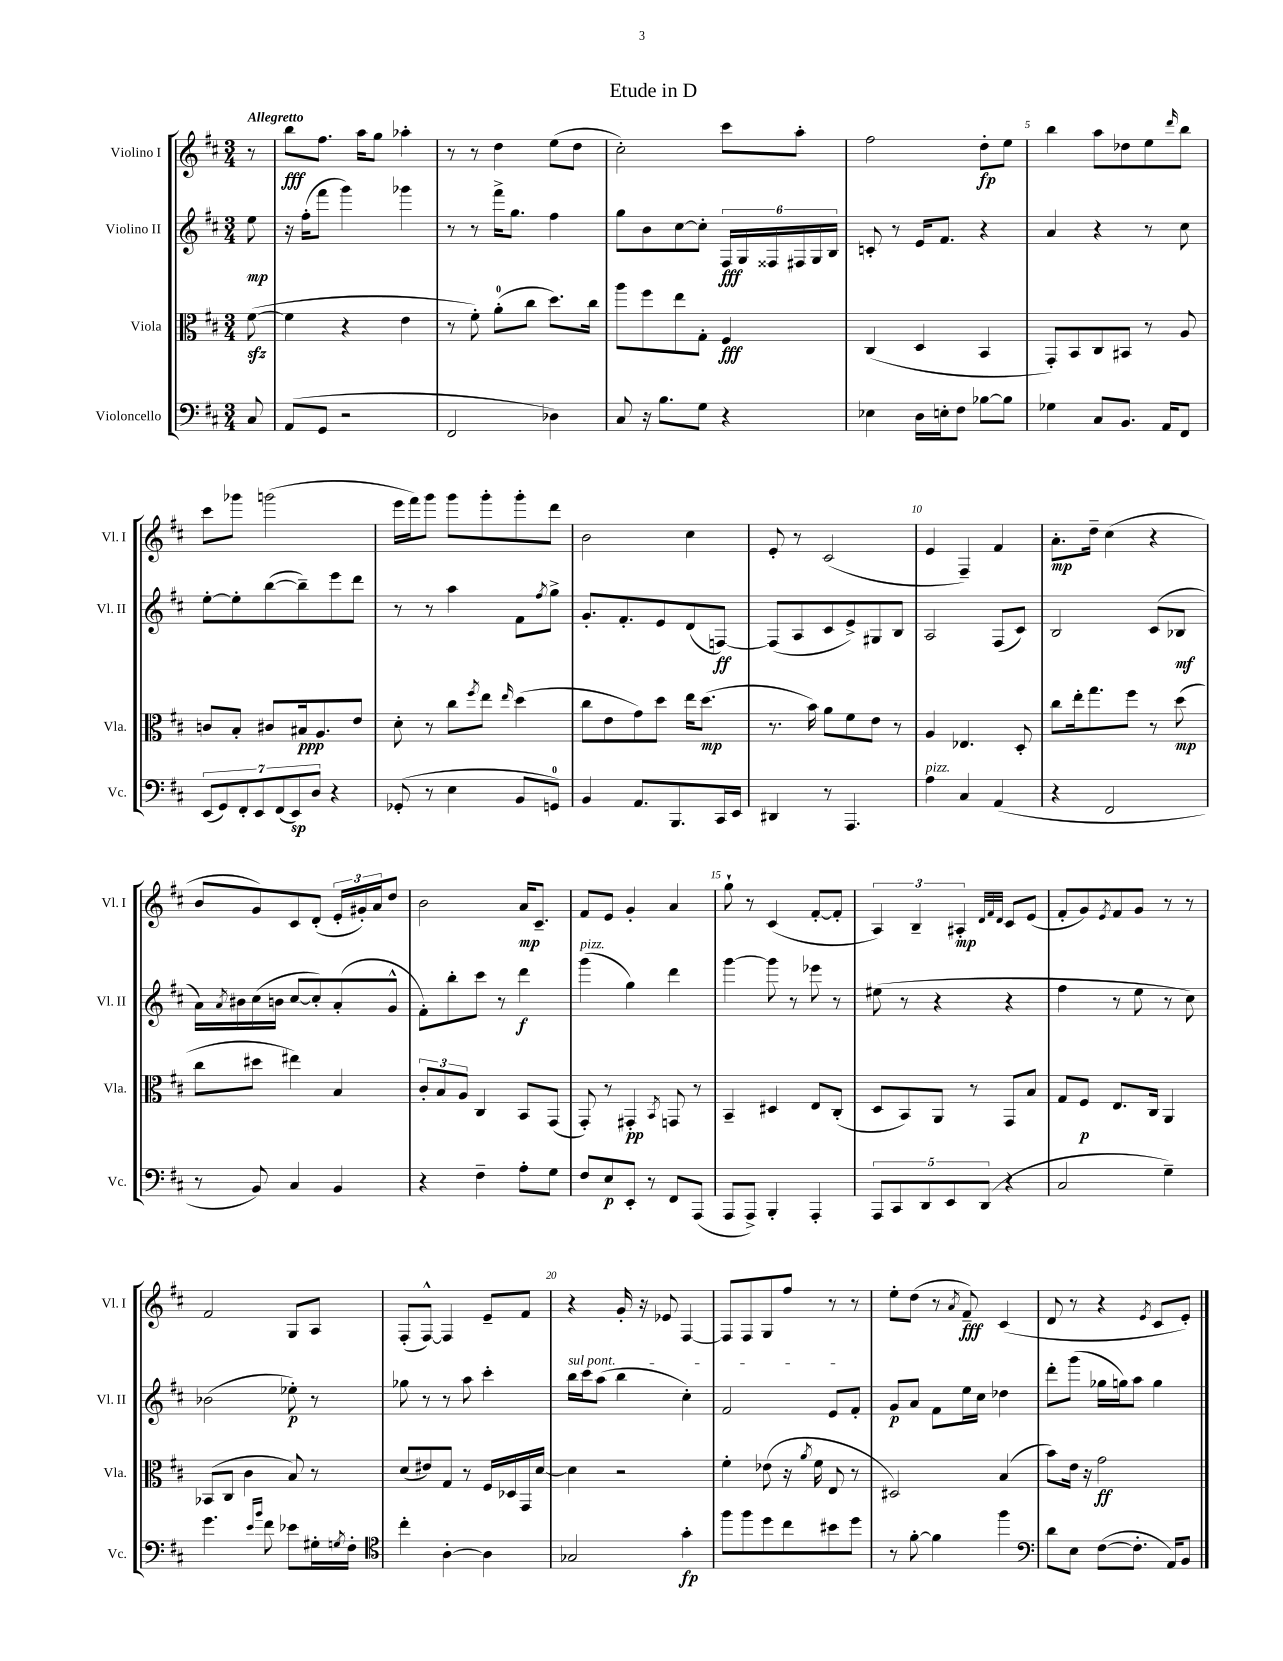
\header { title = "Etude in D" }
<<
\new StaffGroup <<
\new Staff = "s0" \with { instrumentName = "Violino I" shortInstrumentName = "Vl. I" } {
    \clef treble \key d \major \numericTimeSignature \time 3/4 \partial 8 \tempo "Allegretto"
    r8 |
    b''8\fff fis''8. a''16 g''8 aes''4-. |
    r8 r8 d''4 e''8( d''8 |
    cis''2-.) cis'''8 a''8-. |
    fis''2 d''8-.\fp e''8 |
    b''4 a''8 des''8 e''8 \grace { d'''16 } b''8 |
    cis'''8 ges'''8 g'''2( |
    e'''16 fis'''16) g'''8 g'''8 g'''8-. g'''8-. d'''8 |
    b'2 cis''4 |
    e'8-. r8 cis'2( |
    e'4 fis4--) fis'4 |
    a'8.-.\mp d''16-- cis''4( r4 |
    b'8 g'8) cis'8 d'8-.( \tuplet 3/2 { e'16-. gis'16-.) a'16 } d''8 |
    b'2 a'16\mp cis'8.-- |
    fis'8 e'8 g'4-. a'4 |
    g''8-! r8 cis'4( fis'8~-. fis'8-. |
    \tuplet 3/2 { a4) b4-- ais4-.\mp } \grace { d'32 fis'32 d'32 } cis'8 e'8( |
    fis'8-. g'8) \acciaccatura { e'8 } fis'8 g'8 r8 r8 |
    fis'2 g8 a8 |
    fis8-.( fis8~-^) fis4 e'8-- fis'8 |
    r4 g'16-. r16 ees'8 fis4~ |
    fis8 fis8 g8 fis''8 r8 r8 |
    e''8-. d''8( r8 \acciaccatura { a'8 } fis'8--\fff) cis'4( |
    d'8 r8 r4 \acciaccatura { e'8 } cis'8 e'8-.) \bar "|." |
}
\new Staff = "s1" \with { instrumentName = "Violino II" shortInstrumentName = "Vl. II" } {
    \clef treble \key d \major \numericTimeSignature \time 3/4 \partial 8
    e''8\mp |
    r16 fis''16-.( fis'''8 g'''4) ges'''4 |
    r8 r8 fis'''16-> g''8. fis''4 |
    g''8 b'8 cis''8~ cis''8-. \tuplet 6/4 { fis16\fff g16 fisis16 fis16 g16 b16 } |
    c'8-. r8 e'16 fis'8. r4 |
    a'4 r4 r8 cis''8 |
    e''8~-. e''8-. b''8~( b''8--) e'''8 d'''8 |
    r8 r8 a''4 fis'8 \acciaccatura { fis''8 } g''8-> |
    g'8.-. fis'8.-. e'8 d'8( f8~\ff) |
    f8( a8 cis'8 e'8->) gis8 b8 |
    a2 fis8( cis'8) |
    b2 cis'8( bes8\mf |
    a'16) \acciaccatura { a'8 } bis'16 cis''16( b'16 cis''8~ cis''8-.) a'8-.( g'8-^ |
    fis'8-.) b''8-. cis'''8 r8 d'''4\f |
    g'''4^\markup { \italic "pizz." }( g''4) d'''4 |
    g'''4~ g'''8 r8 ees'''8 r8 |
    eis''8( r8 r4 r4 |
    fis''4 r8 e''8 r8 cis''8) |
    bes'2( ees''8-.\p) r8 |
    ges''8 r8 r8 a''8 cis'''4-. |
    \once \override TextSpanner.bound-details.left.text = \markup { \italic "sul pont." } b''16\startTextSpan cis'''16 a''8( b''4 cis''4-.) |
    fis'2 e'8 fis'8-.\stopTextSpan |
    g'8\p a'8 fis'8 e''16 cis''16 des''4 |
    d'''8-. g'''8( ges''16 g''16) a''8 g''4 \bar "|." |
}
\new Staff = "s2" \with { instrumentName = "Viola" shortInstrumentName = "Vla." } {
    \clef alto \key d \major \numericTimeSignature \time 3/4 \partial 8
    fis'8~\sfz( |
    fis'4 r4 e'4 |
    r8 fis'8-.) a'8-0-.( cis''8 d''8.) cis''16 |
    a''8 fis''8 e''8 g8-. fis4\fff |
    cis4( d4 b,4 |
    g,8-.) b,8 cis8 bis,8 r8 a8 |
    c'8 b8-. cis'8 bis16\ppp a8. e'8 |
    d'8-. r8 cis''8 \acciaccatura { fis''8 } e''8 \grace { e''16 } d''4( |
    cis''8 e'8 g'8) d''8 e''16 d''8.\mp( |
    r8. b'16) a'8 fis'8 e'8 r8 |
    a4 ees4. d8-. |
    cis''8 e''16-. g''8. fis''8 r8 d''8\mp( |
    cis''8 dis''8 eis''4) b4 |
    \tuplet 3/2 { cis'8-. b8 a8 } cis4 b,8 g,8( |
    g,8-.) r8 gis,4-.\pp \acciaccatura { b,8 } g,8 r8 |
    b,4-- dis4 e8 cis8-.( |
    d8 b,8) a,8 r8 g,8 b8 |
    g8 fis8\p e8. cis16 a,4 |
    bes,8( cis8 cis'4 b8) r8 |
    d'8( eis'8) g8 r8 fis16 des16 g,16 d'16~ |
    d'4 r2 |
    fis'4-. ees'8( r16 \acciaccatura { a'8 } fis'16 e8 r8 |
    dis2) b4( |
    b'8) e'16 r16 g'2\ff \bar "|." |
}
\new Staff = "s3" \with { instrumentName = "Violoncello" shortInstrumentName = "Vc." } {
    \clef bass \key d \major \numericTimeSignature \time 3/4 \partial 8
    cis8 |
    a,8( g,8 r2 |
    fis,2 des4) |
    cis8 r16 b8. g8 r4 |
    ees4 d16 e16-. fis8 bes8~ bes8 |
    ges4 cis8 b,8. a,16 fis,8 |
    \tuplet 7/4 { e,8( g,8) fis,8-. e,8 fis,8( e,8\sp) d8 } r4 |
    ges,8-.( r8 e4 b,8 g,8-0) |
    b,4 a,8. b,,8. cis,16 e,16 |
    dis,4 r8 a,,4. |
    a4^\markup { \italic "pizz." } cis4 a,4( |
    r4 fis,2 |
    r8 b,8) cis4 b,4 |
    r4 fis4-- a8-. g8 |
    fis8 e8\p e,8-. r8 fis,8 a,,8( |
    a,,8 a,,8->) b,,4-. a,,4-. |
    \tuplet 5/4 { a,,8 cis,8 d,8 e,8 d,8( } r4 |
    cis2 g4--) |
    g'4. \grace { e'16 b'16 } fis'8 ees'8 gis16-. \acciaccatura { g8 } fis16-. |
    \clef tenor cis''4-. a4~-. a4 |
    ges2 g'4-.\fp |
    fis''8 fis''8 d''8 cis''8 bis'8 d''8 |
    r8 fis'8~-. fis'4 fis''4 |
    \clef bass d'8 e8 fis8~( fis8.-. a,16) b,8 \bar "|." |
}
>>
>>
\layout { \context { \Score \override BarNumber.break-visibility = ##(#f #t #t) barNumberVisibility = #(every-nth-bar-number-visible 5) } }
